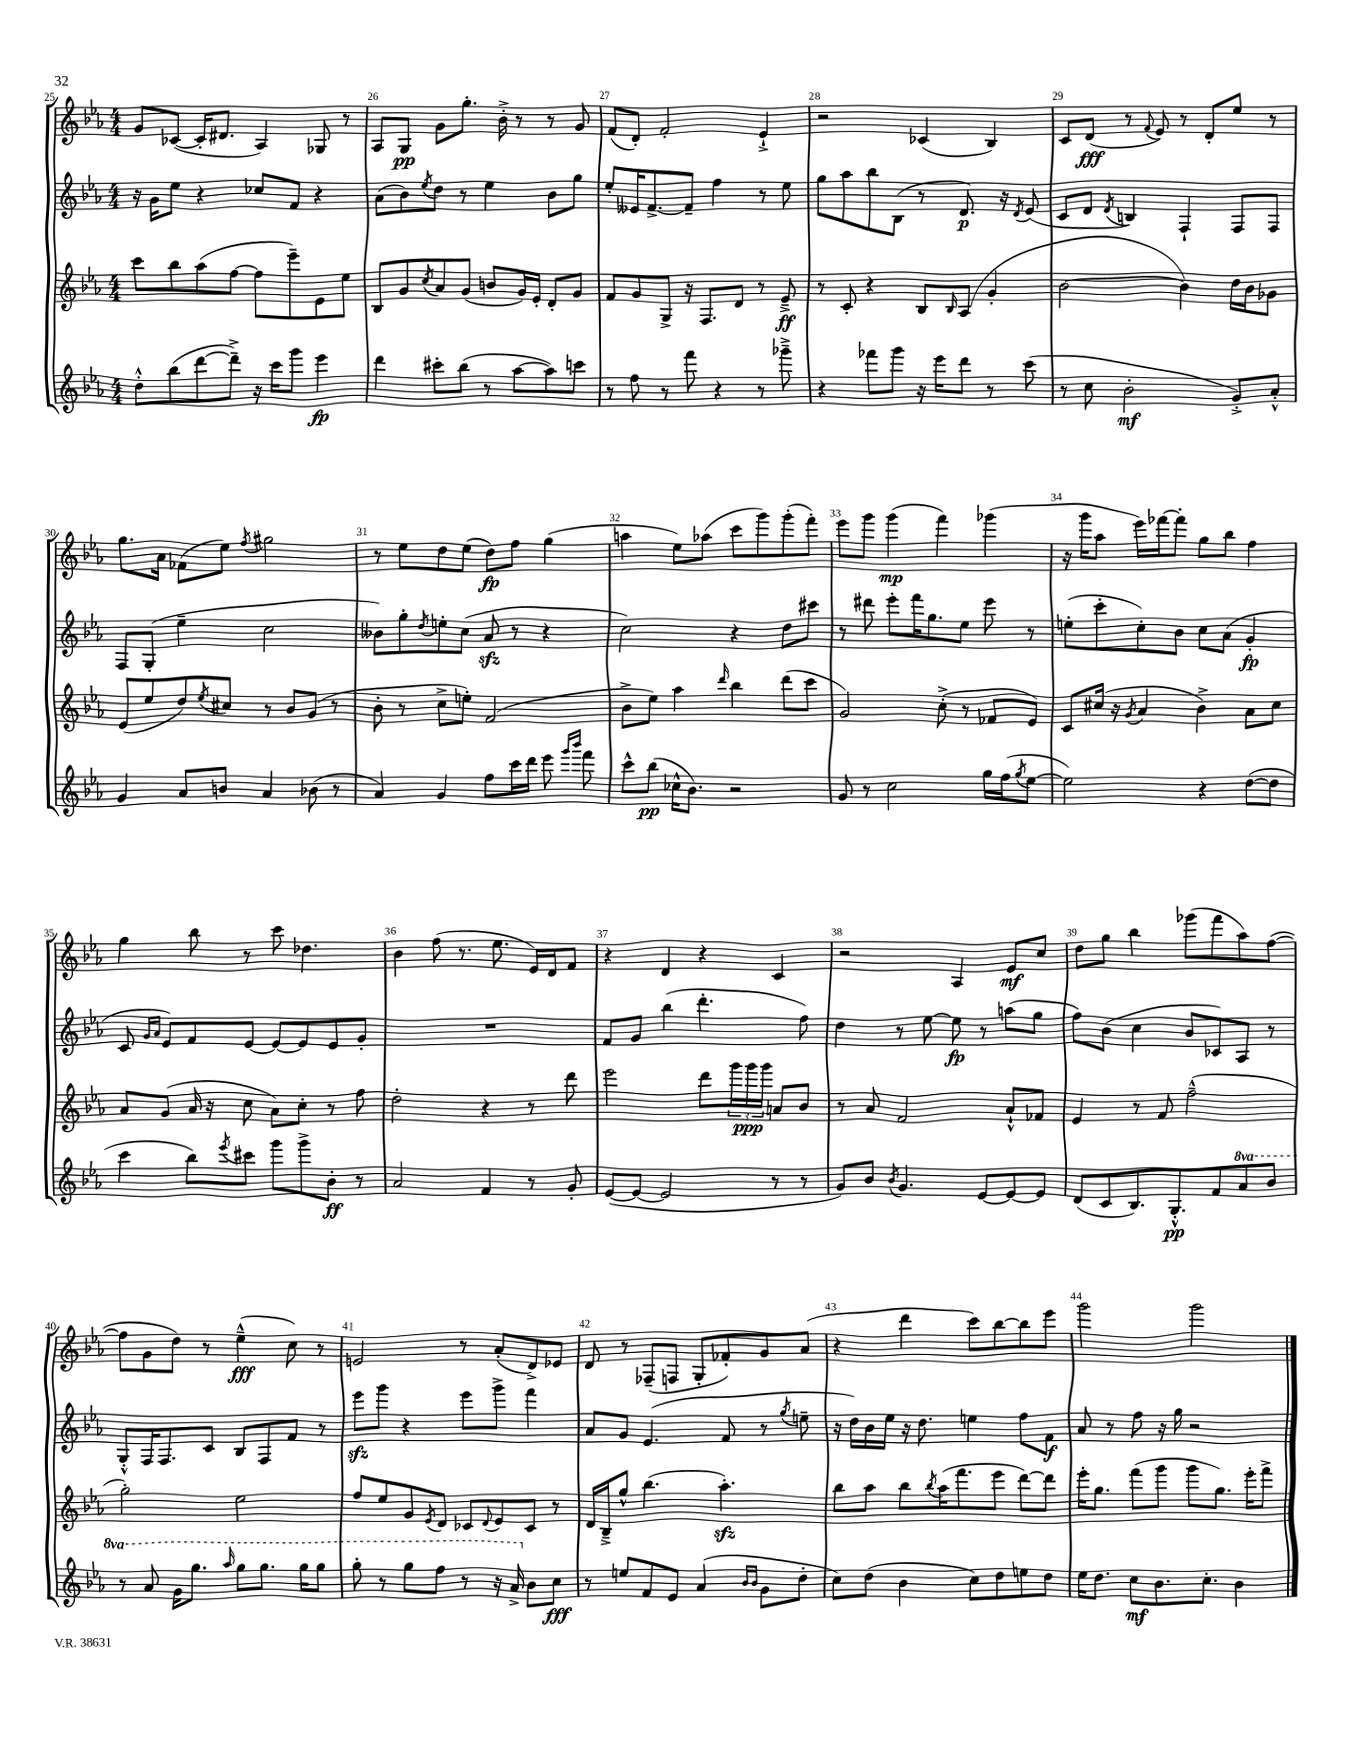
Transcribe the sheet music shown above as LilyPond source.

<<
\new StaffGroup <<
\new Staff = "s0" {
    \clef treble \key ees \major \numericTimeSignature \time 4/4
    g'8 ces'8~( ces'16-. dis'8. aes4) ges8 r8 |
    aes8 g8\pp g'8 g''8.-. bes'16-.-> r8 r8 g'8 |
    f'8( d'8-.) f'2-. ees'4-!-> |
    r2 ces'4( bes4) |
    c'8 d'8\fff( r8 \appoggiatura { f'8 } ees'8) r8 d'8-. ees''8 r8 |
    g''8. aes'16 fes'8( ees''8) \acciaccatura { f''8 } gis''2 |
    r8 ees''8 d''8 ees''8( d''8\fp) f''8 g''4( |
    a''4 ees''8) aes''8( c'''8 g'''8) g'''8-.( f'''8-.) |
    ees'''8 g'''8 g'''4\mp( f'''4) ges'''4( |
    r16 g'''16 aes''8 ees'''16) fes'''16~ fes'''8-. g''8 bes''8 f''4 |
    g''4 bes''8 r8 c'''8 des''4. |
    bes'4 f''8( r8. ees''8. ees'16) d'16 f'8 |
    r4 d'4 r4 c'4 |
    r2 aes4 ees'8\mf c''8 |
    d''8 g''8 bes''4 ges'''8( f'''8 aes''8) f''8~( |
    f''8 g'8 d''8) r8 ees''4---^\fff( c''8) r8 |
    e'2 r8 aes'8-.( d'8->) ees'8 |
    d'8 r8 fes8--( f8 g8-. fes'8-.) g'8 aes'8( |
    r4 d'''4 c'''8) bes''8~ bes''8 ees'''8 |
    g'''2 g'''2 \bar "|." |
}
\new Staff = "s1" {
    \clef treble \key ees \major \numericTimeSignature \time 4/4
    r16 g'16 ees''8 r4 ces''8 f'8 r4 |
    aes'8( bes'8) \acciaccatura { ees''8 } d''8 r8 ees''4 bes'8 g''8 |
    ees''8-. eeses'16 f'8.~-> f'8-- f''4 r8 ees''8 |
    g''8 aes''8 bes''8 bes8( r8 d'8.\p) r16 \acciaccatura { d'8 } ees'8( |
    c'8 d'8 \acciaccatura { d'8 } b4) f4-! f8 f8 |
    f8 g8-.( ees''4-- c''2 |
    beses'8) g''8-. \acciaccatura { d''8 } e''8-. c''8( aes'8\sfz r8 r4 |
    c''2) r4 d''8 cis'''8 |
    r8 dis'''8 ees'''8-. f'''16 g''8. ees''8 ees'''8 r8 |
    e''8-.( c'''8-. c''8-.) bes'8 c''8 aes'8( g'4-.\fp |
    c'8 \grace { g'16 aes'16 } ees'8) f'8 ees'8~ ees'8~ ees'8 ees'8 g'8-. |
    R1 |
    f'8 g'8 bes''4( d'''4.-. f''8) |
    d''4 r8 ees''8~ ees''8\fp r8 a''8( g''8 |
    f''8) bes'8( c''4 bes'8 ces'8) aes8 r8 |
    g8-.-^ f16 f8. c'8 bes8 f8 f'8 r8 |
    ees'''8\sfz g'''8 r4 ees'''8 g'''8-> f'''4 |
    aes'8 g'8 ees'4.( f'8 r8 \acciaccatura { g''8 } e''8-- |
    r16 d''16) bes'16 ees''16 r16 d''8. e''4 f''8 f'8\f |
    aes'8 r8 f''8 r16 g''16 r2 \bar "|." |
}
\new Staff = "s2" {
    \clef treble \key ees \major \numericTimeSignature \time 4/4
    c'''8 bes''8 aes''8( f''8~ f''8 ees'''8--) ees'8 ees''8 |
    bes8 g'8 \acciaccatura { c''8 } aes'8 g'8( b'8 g'16) ees'16-. d'8-. g'8 |
    f'8 g'8 g8-> r16 f8. d'8 r8 ees'8--->\ff |
    r8 c'8-. r4 bes8 \grace { bes16 } aes8( g'4-. |
    bes'2~ bes'4) d''16 bes'16 ges'8 |
    ees'8( ees''8 d''8) \acciaccatura { ees''8 } cis''8 r8 bes'8 g'8( r8 |
    bes'8-. r8 c''8-> e''8-.) f'2( |
    bes'8-> ees''8) aes''4 \grace { d'''16 } bes''4 d'''8( c'''8 |
    g'2) c''8-.->( r8 fes'8 ees'8) |
    c'8 cis''16( r16 \acciaccatura { g'8 } aes'4 bes'4->) aes'8 cis''8 |
    aes'8 g'8( aes'16 r16 c''8 aes'8) c''8-. r8 f''8 |
    d''2-. r4 r8 d'''8 |
    ees'''2 d'''8 \tuplet 3/2 { g'''16 g'''16\ppp g'''16 } a'8 bes'8 |
    r8 aes'8 f'2 aes'8-!-^ fes'8 |
    ees'4 r8 f'8 f''2---^( |
    g''2-.) ees''2 |
    f''8 ees''8 g'8 \acciaccatura { ees'8 } d'8 ces'8 \appoggiatura { d'8 } ees'8 ces'8 r8 |
    d'16 bes16---> g''8-^ bes''4.( aes''4.-.\sfz) |
    bes''8 aes''8 bes''8 \acciaccatura { bes''8 } aes''16( f'''8. ees'''8 d'''8~) d'''8 |
    ees'''16-. g''8. f'''8( g'''8 g'''8 g''8.) ees'''16-. f'''8-> \bar "|." |
}
\new Staff = "s3" {
    \clef treble \key ees \major \numericTimeSignature \time 4/4 \set Staff.ottavationMarkups = #ottavation-simple-ordinals
    d''8-.-^ bes''8( d'''8~ d'''8--->) r16 c'''16 g'''8 ees'''4\fp |
    d'''4 cis'''8-. bes''8( r8 aes''8~ aes''8) c'''8 |
    r8 f''8 r8 f'''8 r4 r8 ges'''8---> |
    r4 fes'''8 g'''8 r16 ees'''16 d'''8 r8 c'''8( |
    r8 c''8 bes'2-.\mf g'8-.->) aes'8-.-^ |
    g'4 aes'8 b'8 aes'4 bes'8( r8 |
    aes'4) g'4 f''8 c'''16 d'''16 ees'''8 \grace { g'''16 bes'''16 } f'''8 |
    c'''8-^ bes''8\pp( ces''16-^ bes'8.) r2 |
    g'8 r8 c''2 g''16 f''16( \acciaccatura { g''8 } ees''8~ |
    ees''2) r4 d''8~( d''8 |
    c'''4 bes''8) \acciaccatura { ees'''8 } cis'''8 g'''8 g'''8-> bes'8-.\ff r8 |
    aes'2 f'4 r8 g'8-. |
    ees'8~( ees'8~ ees'2 r8 r8 |
    g'8) bes'8 \acciaccatura { bes'8 } g'4. ees'8~ ees'8~ ees'8 |
    d'8( c'8 bes8.) g8.-.-^\pp f'8 \ottava #1 aes''8 bes''8 |
    r8 aes''8 g''16 g'''8. \grace { aes'''16 } g'''8 g'''8. g'''16 g'''8 |
    g'''8-. r8 g'''8 f'''8 r8 r16 aes''16-> \ottava #0 bes'8 c''8\fff |
    r8 e''8 f'8 ees'8 aes'4( \grace { bes'16 bes'16 } g'8 d''8-. |
    c''8) d''8( bes'4 c''8) d''8 e''8 d''8 |
    ees''16 d''8. c''8\mf bes'8. c''8.-. bes'4 \bar "|." |
}
>>
>>
\layout { \context { \Score currentBarNumber = #25 \override BarNumber.break-visibility = ##(#f #t #t) barNumberVisibility = #all-bar-numbers-visible } }
